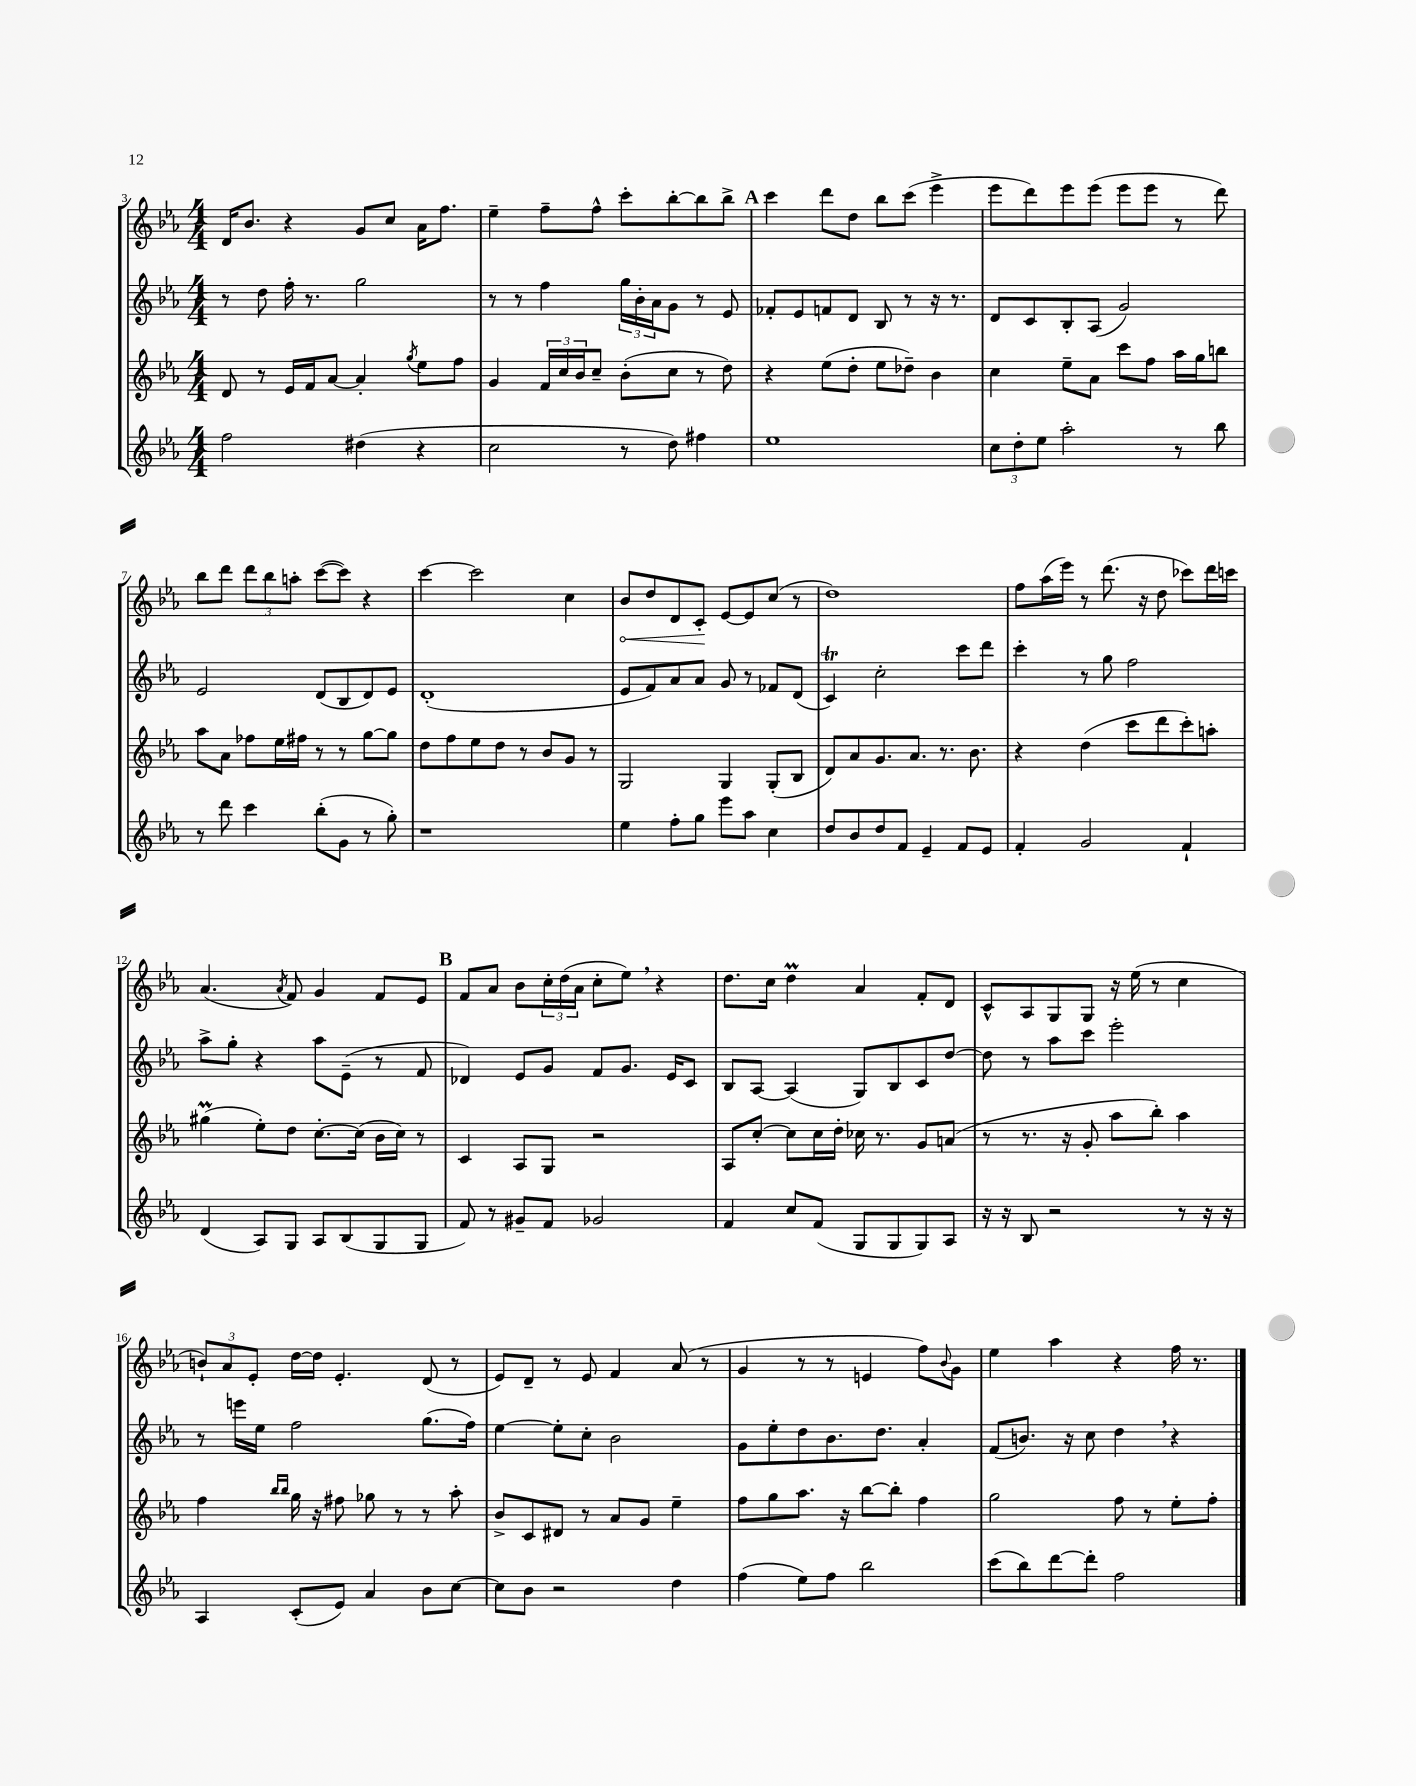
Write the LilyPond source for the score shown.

<<
\new StaffGroup <<
\new Staff = "s0" {
    \clef treble \key ees \major \numericTimeSignature \time 4/4
    d'16 bes'8. r4 g'8 c''8 aes'16 f''8. |
    ees''4-- f''8-- f''8-^ c'''8-. bes''8~-. bes''8 bes''8-> |
    \mark \markup { \bold "A" } c'''4 d'''8 d''8 bes''8 c'''8( ees'''4-> |
    ees'''8 d'''8) ees'''8 ees'''8( ees'''8 ees'''8 r8 d'''8) |
    bes''8 d'''8 \tuplet 3/2 { d'''8 bes''8 a''8-. } c'''8~( c'''8) r4 |
    c'''4~ c'''2 c''4 |
    \once \override Hairpin.circled-tip = ##t bes'8\< d''8 d'8 c'8-.\! ees'8~ ees'8 c''8( r8 |
    d''1) |
    f''8 aes''16( ees'''16) r8 d'''8.( r16 d''8 ces'''8) d'''16 c'''16 |
    aes'4.( \acciaccatura { aes'8 } f'8) g'4 f'8 ees'8 |
    \mark \markup { \bold "B" } f'8 aes'8 bes'8 \tuplet 3/2 { c''16-. d''16( aes'16 } c''8-. ees''8) \breathe r4 |
    d''8. c''16 d''4\prall aes'4 f'8-. d'8 |
    c'8-^ aes8 g8 g8 r16 ees''16( r8 c''4 |
    \tuplet 3/2 { b'8-!) aes'8 ees'8-. } d''16~ d''16 ees'4.-. d'8( r8 |
    ees'8) d'8-- r8 ees'8 f'4 aes'8( r8 |
    g'4 r8 r8 e'4 f''8) \appoggiatura { bes'8 } g'8 |
    ees''4 aes''4 r4 f''16 r8. \bar "|." |
}
\new Staff = "s1" {
    \clef treble \key ees \major \numericTimeSignature \time 4/4
    r8 d''8 f''16-. r8. g''2 |
    r8 r8 f''4 \tuplet 3/2 { g''16 bes'16-. aes'16 } g'8 r8 ees'8 |
    \mark \markup { \bold "A" } fes'8-. ees'8 f'8 d'8 bes8 r8 r16 r8. |
    d'8 c'8 bes8-. aes8( g'2) |
    ees'2 d'8( bes8 d'8) ees'8 |
    d'1-.( |
    ees'8 f'8) aes'8 aes'8 g'8 r8 fes'8 d'8( |
    c'4\trill) c''2-. c'''8 d'''8 |
    c'''4-. r8 g''8 f''2 |
    aes''8-> g''8-. r4 aes''8 ees'8--( r8 f'8 |
    \mark \markup { \bold "B" } des'4) ees'8 g'8 f'8 g'8. ees'16 c'8 |
    bes8 aes8~ aes4( g8) bes8 c'8 d''8~ |
    d''8 r8 aes''8 c'''8 ees'''2-. |
    r8 e'''16 ees''16 f''2 g''8.( f''16) |
    ees''4~ ees''8-. c''8-. bes'2 |
    g'8 ees''8-. d''8 bes'8. d''8. aes'4-. |
    f'8( b'8.) r16 c''8 d''4 \breathe r4 \bar "|." |
}
\new Staff = "s2" {
    \clef treble \key ees \major \numericTimeSignature \time 4/4
    d'8 r8 ees'16 f'16 aes'8~ aes'4-. \acciaccatura { g''8 } ees''8 f''8 |
    g'4 \tuplet 3/2 { f'16 c''16 bes'16 } c''8-- bes'8-.( c''8 r8 d''8) |
    \mark \markup { \bold "A" } r4 ees''8( d''8-. ees''8 des''8--) bes'4 |
    c''4 ees''8-- aes'8 c'''8 f''8 aes''16 g''16 b''8 |
    aes''8 aes'8 fes''8 ees''16 fis''16 r8 r8 g''8~ g''8 |
    d''8 f''8 ees''8 d''8 r8 bes'8 g'8 r8 |
    g2 g4 g8-.( bes8 |
    d'8) aes'8 g'8. aes'8. r8. bes'8. |
    r4 d''4( c'''8 d'''8 c'''8-.) a''8-. |
    gis''4\prall( ees''8-.) d''8 c''8.~-. c''16( bes'16 c''16) r8 |
    \mark \markup { \bold "B" } c'4 aes8 g8 r2 |
    aes8 c''8~-. c''8 c''16 d''16-. ces''16 r8. g'8 a'8( |
    r8 r8. r16 g'8-. aes''8 bes''8-.) aes''4 |
    f''4 \grace { bes''16 bes''16 } g''16 r16 fis''8 ges''8 r8 r8 aes''8-. |
    bes'8-> c'8 dis'8 r8 aes'8 g'8 ees''4-- |
    f''8 g''8 aes''8. r16 bes''8~ bes''8-. f''4 |
    g''2 f''8 r8 ees''8-. f''8-. \bar "|." |
}
\new Staff = "s3" {
    \clef treble \key ees \major \numericTimeSignature \time 4/4
    f''2 dis''4( r4 |
    c''2 r8 d''8) fis''4 |
    \mark \markup { \bold "A" } ees''1 |
    \tuplet 3/2 { c''8 d''8-. ees''8 } aes''2-. r8 bes''8 |
    r8 d'''8 c'''4 bes''8-.( g'8 r8 g''8-.) |
    r1 |
    ees''4 f''8-. g''8 ees'''8 aes''8 c''4 |
    d''8 bes'8 d''8 f'8 ees'4-- f'8 ees'8 |
    f'4-. g'2 f'4-! |
    d'4( aes8) g8 aes8 bes8( g8 g8 |
    \mark \markup { \bold "B" } f'8) r8 gis'8-- f'8 ges'2 |
    f'4 c''8 f'8( g8 g8 g8) aes8 |
    r16 r16 bes8 r2 r8 r16 r16 |
    aes4 c'8-.( ees'8) aes'4 bes'8 c''8~ |
    c''8 bes'8 r2 d''4 |
    f''4( ees''8) f''8 bes''2 |
    c'''8( bes''8) d'''8~ d'''8-. f''2 \bar "|." |
}
>>
>>
\layout { \context { \Score currentBarNumber = #3 } }
